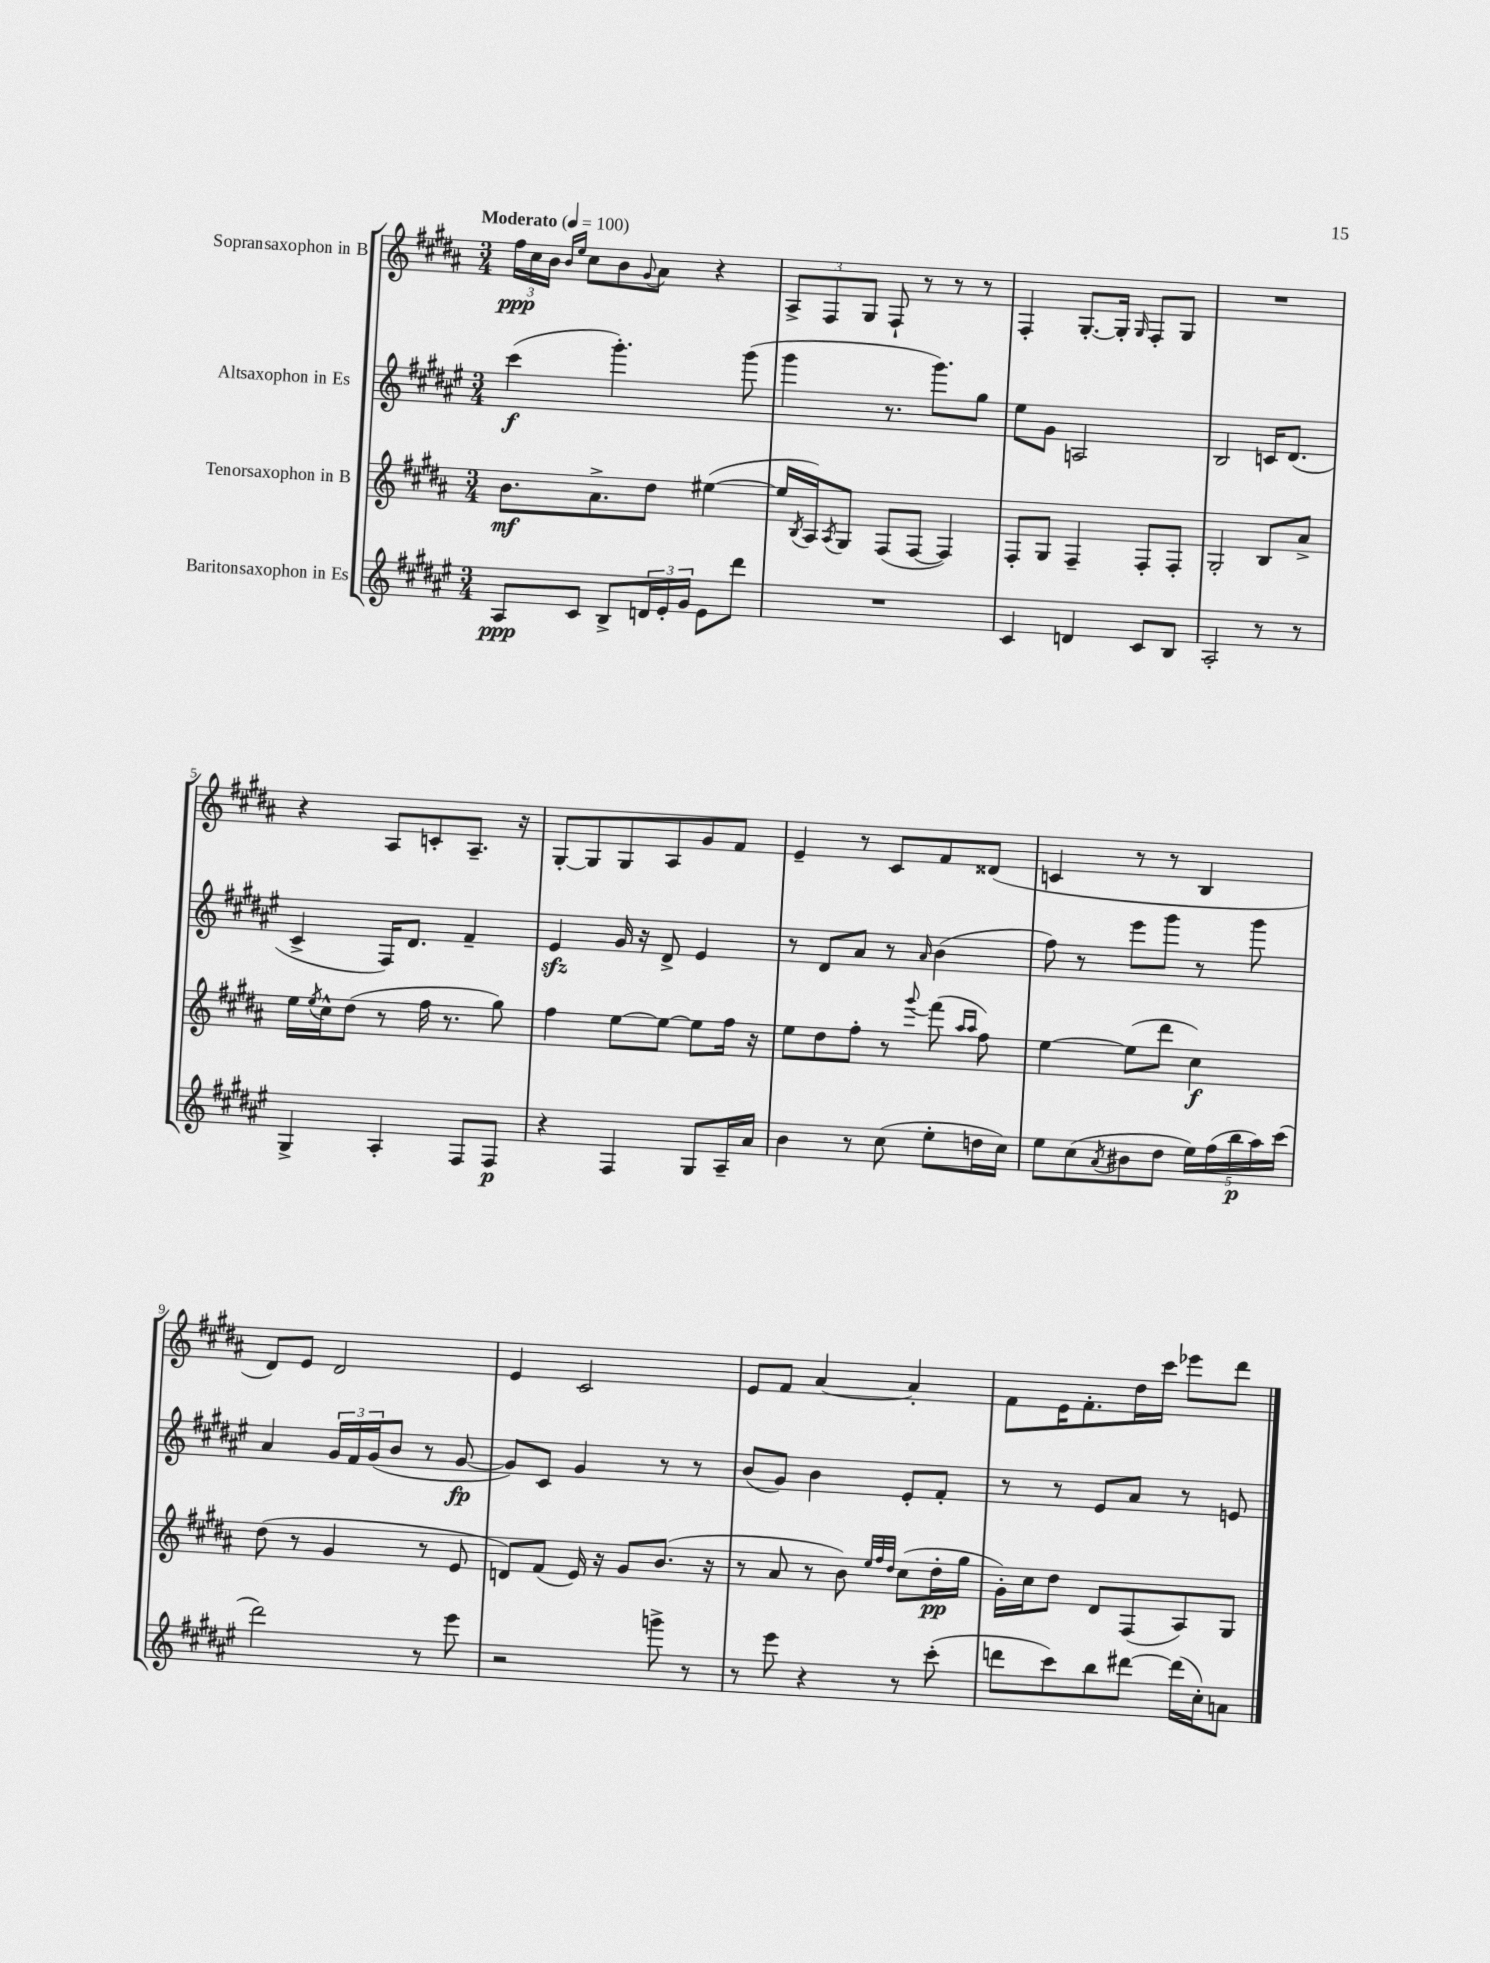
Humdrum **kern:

**kern	**dynam	**kern	**dynam	**kern	**dynam	**kern	**dynam
*part4	*part4	*part3	*part3	*part2	*part2	*part1	*part1
*staff4	*staff4	*staff3	*staff3	*staff2	*staff2	*staff1	*staff1
*I"Baritonsaxophon in Es	*	*I"Tenorsaxophon in B	*	*I"Altsaxophon in Es	*	*I"Sopransaxophon in B	*
*clefG2	*	*clefG2	*	*clefG2	*	*clefG2	*
*k[f#c#g#d#a#e#]	*	*k[f#c#g#d#a#]	*	*k[f#c#g#d#a#e#]	*	*k[f#c#g#d#a#]	*
*M3/4	*	*M3/4	*	*M3/4	*	*M3/4	*
*MM100	*	*MM100	*	*MM100	*	*MM100	*
=1	=1	=1	=1	=1	=1	=1	=1
!	!	!	!	!	!	!LO:TX:a:B:t=Moderato	!
8A#/L	ppp	8.b\L	mf	(4ccc#\	f	24ff#\LL	ppp
.	.	.	.	.	.	24cc#\	.
.	.	.	.	.	.	24b\JJ	.
.	.	.	.	.	.	16qqb/LL	.
.	.	.	.	.	.	16qqee/JJ	.
8c#/J	.	.	.	.	.	8cc#\L	.
.	.	8.a#^\	.	.	.	.	.
8B^/L	.	.	.	4.ggg#'\)	.	8b\	.
.	.	.	.	.	.	8qqg#/	.
24dn/L	.	8dd#\J	.	.	.	8a#\J	.
24e#'/	.	.	.	.	.	.	.
24g#/JJ	.	.	.	.	.	.	.
8e#\L	.	([4ee#X\	.	.	.	4r	.
8ddd#\J	.	.	.	(8ggg#\	.	.	.
=2	=2	=2	=2	=2	=2	=2	=2
2.r	.	16ee#/LL]	.	4ggg#\	.	12A#^/L	.
.	.	8qB/	.	.	.	.	.
.	.	16A#/J)	.	.	.	.	.
.	.	.	.	.	.	12F#/	.
.	.	8qA#/	.	.	.	.	.
.	.	8G#/J	.	.	.	.	.
.	.	.	.	.	.	12G#/J	.
.	.	(8F#/L	.	8.r	.	8F#`/	.
.	.	[8F#/J	.	.	.	8r	.
.	.	.	.	8.ggg#\L)	.	.	.
.	.	4F#/])	.	.	.	8r	.
.	.	.	.	8gg#\J	.	8r	.
=3	=3	=3	=3	=3	=3	=3	=3
4c#/	.	8F#'/L	.	8ee#\L	.	4F#'/	.
.	.	8G#/J	.	8g#\J	.	.	.
4dn/	.	4F#~/	.	2An/	.	[8.G#'/L	.
.	.	.	.	.	.	16G#'/Jk]	.
.	.	.	.	.	.	16qqG#/	.
8c#/L	.	8F#'/L	.	.	.	8F#'/L	.
8B/J	.	8F#'/J	.	.	.	8G#/J	.
=4	=4	=4	=4	=4	=4	=4	=4
2A#'/	.	2G#'/	.	2B/	.	2.r	.
8r	.	8B/L	.	16cn/KL	.	.	.
.	.	.	.	(8.d#/J	.	.	.
8r	.	8a#^/J	.	.	.	.	.
!!LO:LB:g=z
=5	=5	=5	=5	=5	=5	=5	=5
4G#^/	.	16ee\LL	.	4c#^/	.	4r	.
.	.	8qee/	.	.	.	.	.
.	.	16cc#^^\J	.	.	.	.	.
.	.	(8dd#\J	.	.	.	.	.
4A#'/	.	8r	.	16F#/KL)	.	8A#/L	.
.	.	.	.	8.d#/J	.	.	.
.	.	16ff#\	.	.	.	8cn'/	.
.	.	8.r	.	.	.	.	.
8F#/L	.	.	.	4f#~/	.	8.A#~/J	.
8F#/J	p	8gg#\)	.	.	.	.	.
.	.	.	.	.	.	16r	.
=6	=6	=6	=6	=6	=6	=6	=6
4r	.	4ff#\	.	4e#zz/	.	[8G#'/L	.
.	.	.	.	.	.	8G#/]	.
4F#/	.	[8ee\L	.	16g#/	.	8G#/	.
.	.	.	.	16r	.	.	.
.	.	8ee\J_	.	8d#^/	.	8A#/	.
8G#/L	.	8ee\L]	.	4e#/	.	8g#/	.
16A#~/L	.	16ff#\Jk	.	.	.	8f#/J	.
16a#/JJ	.	16r	.	.	.	.	.
=7	=7	=7	=7	=7	=7	=7	=7
4b\	.	8ee\L	.	8r	.	4e~/	.
.	.	8dd#\	.	8d#/L	.	.	.
8r	.	8ff#'\J	.	8a#/J	.	8r	.
(8cc#\	.	8r	.	8r	.	8c#/L	.
.	.	8qqggg#/	.	16qqa#/	.	.	.
8ee#'\L	.	(8fff#\	.	(4b\	.	8f#/	.
.	.	16qqaa#/LL	.	.	.	.	.
.	.	16qqaa#/JJ	.	.	.	.	.
16ddn\L	.	8ff#\)	.	.	.	(8d##X/J	.
16cc#\JJ)	.	.	.	.	.	.	.
=8	=8	=8	=8	=8	=8	=8	=8
8ee#\L	.	[4ee\	.	8ff#\)	.	4cn/	.
(8cc#\	.	.	.	8r	.	.	.
8qa#/	.	.	.	.	.	.	.
8b#X\	.	(8ee\L]	.	8eee#\L	.	8r	.
8dd#\J	.	8ddd#\J	.	8ggg#\J	.	8r	.
20ee#\LL)	.	4cc#\)	f	8r	.	4B/	.
(20ff#\	.	.	.	.	.	.	.
20bb\	p	.	.	.	.	.	.
.	.	.	.	8ggg#\	.	.	.
20aa#\)	.	.	.	.	.	.	.
(20ccc#\JJ	.	.	.	.	.	.	.
!!LO:LB:g=z
=9	=9	=9	=9	=9	=9	=9	=9
2ddd#\)	.	(8dd#\	.	4a#/	.	8d#/L)	.
.	.	8r	.	.	.	8e/J	.
.	.	4g#/	.	24g#/LL	.	2d#/	.
.	.	.	.	24f#/	.	.	.
.	.	.	.	(24g#/J	.	.	.
.	.	.	.	8b/J	.	.	.
8r	.	8r	.	8r	.	.	.
8eee#\	.	8e/	.	[8g#/	fp	.	.
=10	=10	=10	=10	=10	=10	=10	=10
2r	.	8dn/L)	.	8g#/L])	.	4e/	.
.	.	(8f#/J	.	8c#/J	.	.	.
.	.	16e/)	.	4g#/	.	2c#/	.
.	.	16r	.	.	.	.	.
.	.	8g#/L	.	.	.	.	.
8gggn^\	.	(8.b/J	.	8r	.	.	.
8r	.	.	.	8r	.	.	.
.	.	16r	.	.	.	.	.
=11	=11	=11	=11	=11	=11	=11	=11
8r	.	8r	.	(8b/L	.	8e/L	.
8eee#\	.	8a#/	.	8g#/J)	.	8f#/J	.
4r	.	8r	.	4b\	.	[4a#/	.
.	.	8b\)	.	.	.	.	.
.	.	32qqee/LLL	.	.	.	.	.
.	.	32qqff#/	.	.	.	.	.
.	.	32qqdd#/JJJ	.	.	.	.	.
8r	.	(8cc#\L	.	8e#'/L	.	4a#'/]	.
(8ccc#'\	.	16dd#'\L	pp	8f#'/J	.	.	.
.	.	16gg#\JJ	.	.	.	.	.
=12	=12	=12	=12	=12	=12	=12	=12
8dddn\L	.	16g#'\LL)	.	8r	.	8f#\L	.
.	.	16cc#\J	.	.	.	.	.
8ccc#\)	.	8dd#\J	.	8r	.	16e\K	.
.	.	.	.	.	.	8.f#'\	.
8bb\	.	8d#/L	.	8e#/L	.	.	.
[8ddd#X\J	.	(8F#/	.	8a#/J	.	16dd#\L	.
.	.	.	.	.	.	16ccc#\JJ	.
(16ddd#\LL]	.	8A#/)	.	8r	.	8eee-X\L	.
16cc#'\J)	.	.	.	.	.	.	.
8an\J	.	8G#/J	.	8en/	.	8ddd#\J	.
==	==	==	==	==	==	==	==
*-	*-	*-	*-	*-	*-	*-	*-
